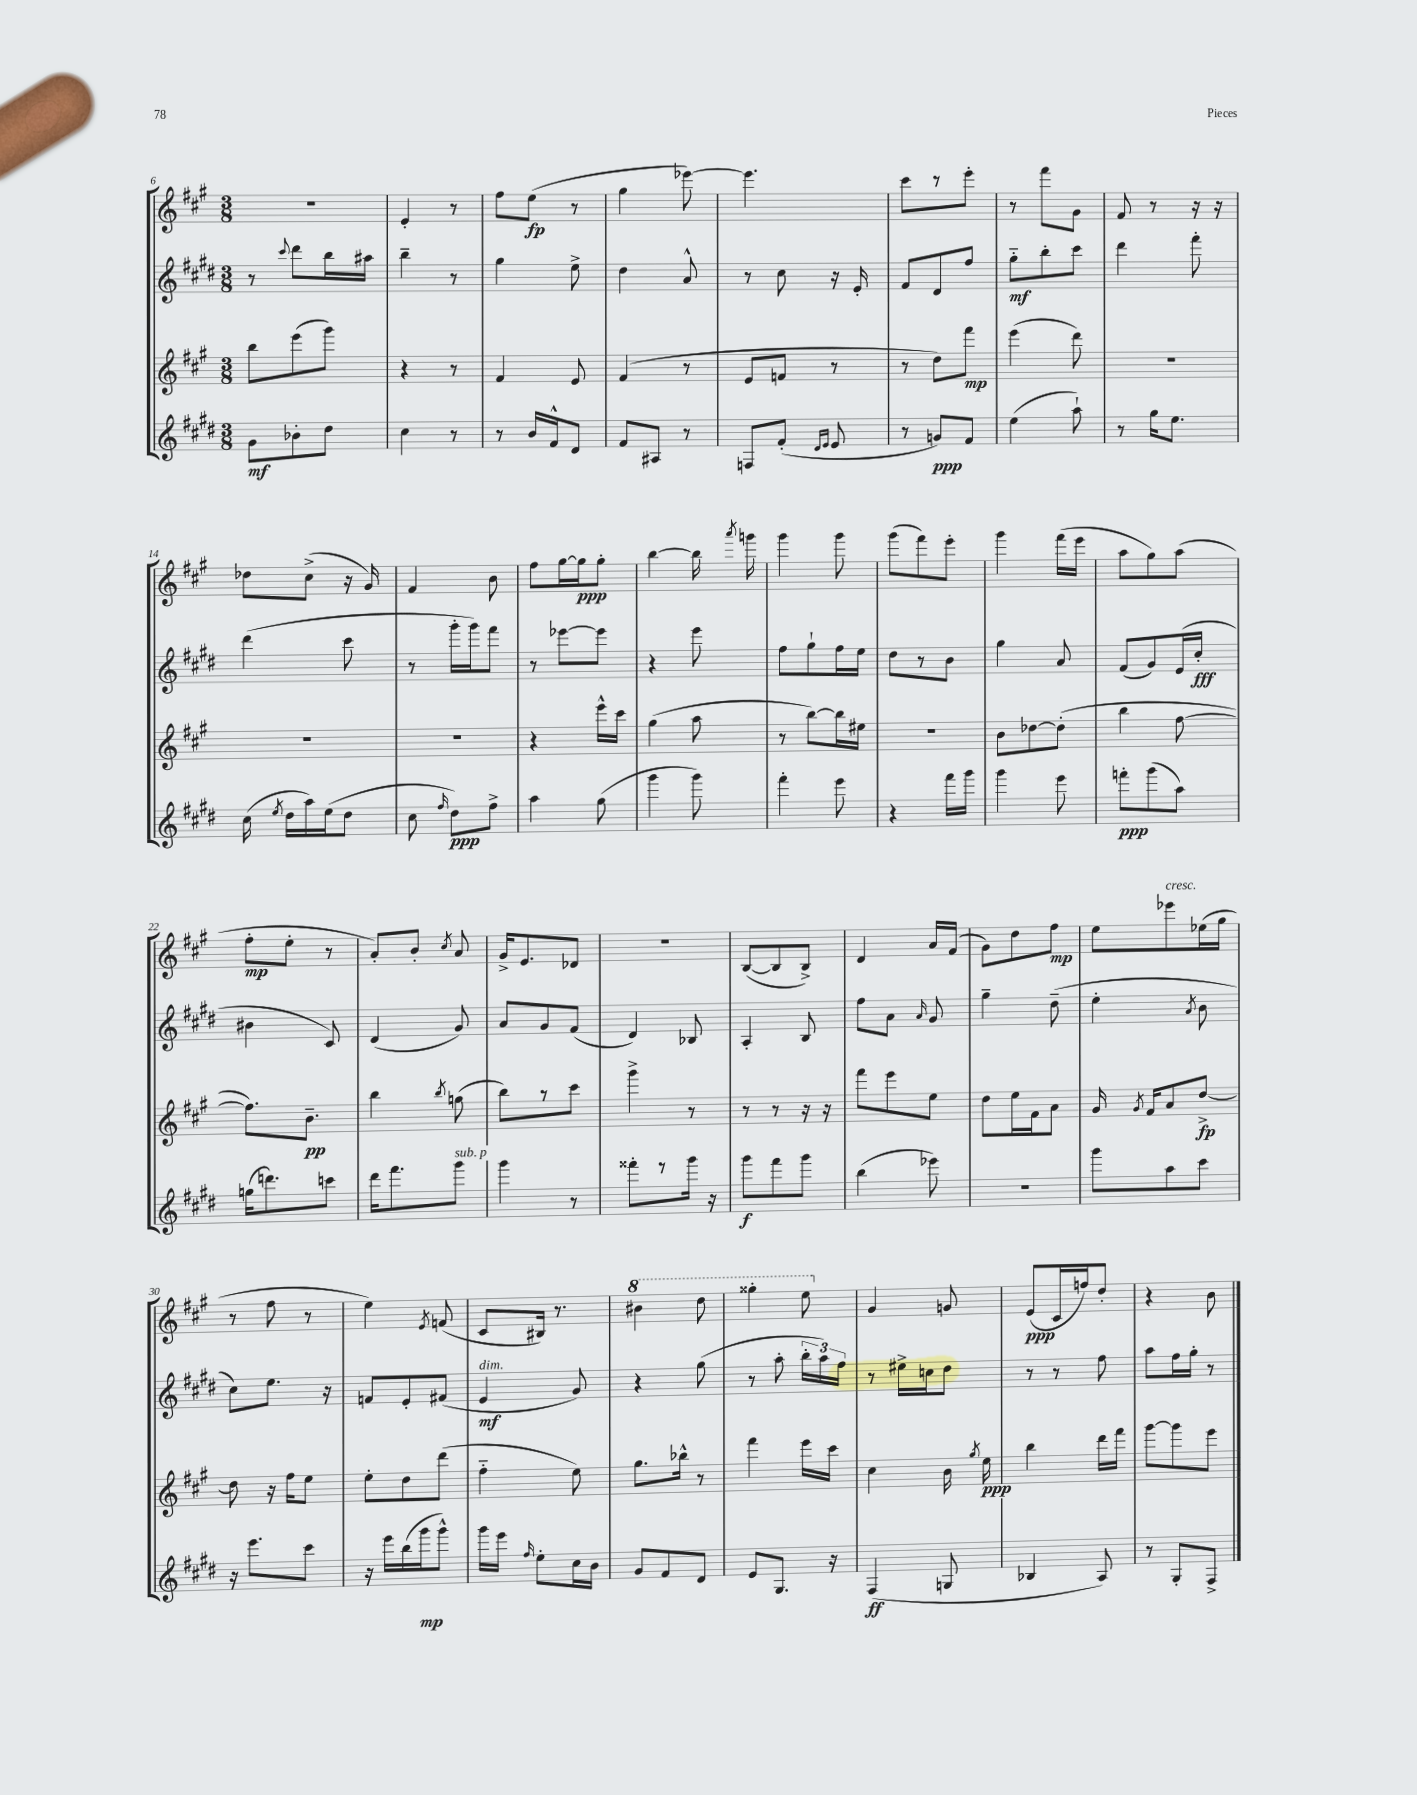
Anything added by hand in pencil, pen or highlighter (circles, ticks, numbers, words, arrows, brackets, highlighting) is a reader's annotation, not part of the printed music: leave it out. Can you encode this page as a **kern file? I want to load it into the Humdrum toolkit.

**kern	**dynam	**kern	**dynam	**kern	**dynam	**kern	**dynam
*part4	*part4	*part3	*part3	*part2	*part2	*part1	*part1
*staff4	*staff4	*staff3	*staff3	*staff2	*staff2	*staff1	*staff1
*clefG2	*	*clefG2	*	*clefG2	*	*clefG2	*
*k[f#c#g#d#]	*	*k[f#c#g#]	*	*k[f#c#g#d#]	*	*k[f#c#g#]	*
*M3/8	*	*M3/8	*	*M3/8	*	*M3/8	*
=6	=6	=6	=6	=6	=6	=6	=6
8g#\L	mf	8bb\L	.	8r	.	4.r	.
.	.	.	.	8qqccc#/	.	.	.
8b-X'\	.	(8eee\	.	8ddd#\L	.	.	.
8dd#\J	.	8ggg#\J)	.	16bb\L	.	.	.
.	.	.	.	16aa#X\JJ	.	.	.
=7	=7	=7	=7	=7	=7	=7	=7
4cc#\	.	4r	.	4bb~\	.	4e'/	.
8r	.	8r	.	8r	.	8r	.
=8	=8	=8	=8	=8	=8	=8	=8
8r	.	4f#/	.	4gg#\	.	8ff#\L	.
16b/LL	.	.	.	.	.	(8ee\J	fp
16f#^^/J	.	.	.	.	.	.	.
8d#/J	.	8e/	.	8ee^\	.	8r	.
=9	=9	=9	=9	=9	=9	=9	=9
8f#/L	.	(4f#/	.	4dd#\	.	4gg#\	.
8A#X/J	.	.	.	.	.	.	.
8r	.	8r	.	8a^^/	.	[8eee-X\)	.
=10	=10	=10	=10	=10	=10	=10	=10
8Fn/L	.	8e/L	.	8r	.	4.eee-\]	.
(8f#'/J	.	8fn/J	.	8cc#\	.	.	.
16qqd#/LL	.	.	.	.	.	.	.
16qqe/JJ	.	.	.	.	.	.	.
8e/	.	8r	.	16r	.	.	.
.	.	.	.	16e'/	.	.	.
=11	=11	=11	=11	=11	=11	=11	=11
8r	.	8r	.	8f#/L	.	8ccc#\L	.
8gn/L)	ppp	8dd\L)	.	8d#/	.	8r	.
8f#/J	.	8fff#\J	mp	8ff#/J	.	8eee'\J	.
=12	=12	=12	=12	=12	=12	=12	=12
(4ee\	.	(4eee\	.	8gg#\L	mf	8r	.
.	.	.	.	8bb'\	.	8fff#\L	.
8aa`\)	.	8ddd\)	.	8ccc#\J	.	8g#\J	.
=13	=13	=13	=13	=13	=13	=13	=13
8r	.	4.r	.	4ddd#\	.	8f#/	.
16gg#\KL	.	.	.	.	.	8r	.
8.ee\J	.	.	.	.	.	.	.
.	.	.	.	8fff#'\	.	16r	.
.	.	.	.	.	.	16r	.
!!LO:LB:g=z
=14	=14	=14	=14	=14	=14	=14	=14
(16cc#\	.	4.r	.	(4ddd#\	.	8dd-X\L	.
8qee/	.	.	.	.	.	.	.
16dd#\LL	.	.	.	.	.	.	.
16aa\)	.	.	.	.	.	(8cc#^\J	.
(16ee\J	.	.	.	.	.	.	.
8dd#\J	.	.	.	8ccc#\	.	16r	.
.	.	.	.	.	.	16g#/)	.
=15	=15	=15	=15	=15	=15	=15	=15
8cc#\	.	4.r	.	8r	.	4f#/	.
16qqff#/	.	.	.	.	.	.	.
8dd#\L)	ppp	.	.	16ggg#'\LL	.	.	.
.	.	.	.	16ggg#\J)	.	.	.
8ff#^\J	.	.	.	8fff#\J	.	8b\	.
=16	=16	=16	=16	=16	=16	=16	=16
4aa\	.	4r	.	8r	.	8ff#\L	.
.	.	.	.	[8eee-X\L	.	[16gg#\L	.
.	.	.	.	.	.	16gg#\J]	ppp
(8gg#\	.	16eee^^\LL	.	8eee-\J]	.	8gg#'\J	.
.	.	16ccc#\JJ	.	.	.	.	.
=17	=17	=17	=17	=17	=17	=17	=17
4ggg#\	.	(4gg#\	.	4r	.	[4bb\	.
8ggg#\)	.	8aa\	.	8eee\	.	16bb\]	.
.	.	.	.	.	.	8qaaa/	.
.	.	.	.	.	.	16gggn\	.
=18	=18	=18	=18	=18	=18	=18	=18
4fff#'\	.	8r	.	8ff#\L	.	4ggg#\	.
.	.	[8bb\L)	.	8gg#`\	.	.	.
8eee\	.	16bb\L]	.	16ff#\L	.	8ggg#\	.
.	.	16ee#X\JJ	.	16ee\JJ	.	.	.
=19	=19	=19	=19	=19	=19	=19	=19
4r	.	4.r	.	8dd#\L	.	(8ggg#\L	.
.	.	.	.	8r	.	8fff#\)	.
16fff#\LL	.	.	.	8b\J	.	8eee'\J	.
16ggg#\JJ	.	.	.	.	.	.	.
=20	=20	=20	=20	=20	=20	=20	=20
4ggg#\	.	8b\L	.	4gg#\	.	4ggg#\	.
.	.	[8dd-X\	.	.	.	.	.
8eee\	.	(8dd-'\J]	.	8a/	.	(16fff#\LL	.
.	.	.	.	.	.	16eee\JJ	.
=21	=21	=21	=21	=21	=21	=21	=21
8fffn'\L	ppp	4bb\	.	(8f#/L	.	8aa\L	.
(8ggg#\	.	.	.	8g#/)	.	8gg#\)	.
8aa\J)	.	[8ff#\	.	(16e/L	.	(8aa\J	.
.	.	.	.	16cc#'/JJ	fff	.	.
!!LO:LB:g=z
=22	=22	=22	=22	=22	=22	=22	=22
(16ggn\KL	.	8.ff#\L])	.	4b#X\	.	8ff#'\L	mp
8.dddn\)	.	.	.	.	.	.	.
.	.	.	.	.	.	8ee'\J	.
.	.	8.b~\J	pp	.	.	.	.
8cccn\J	.	.	.	8c#/)	.	8r	.
=23	=23	=23	=23	=23	=23	=23	=23
16ddd#\KL	.	4bb\	.	(4d#/	.	8a'/L)	.
8.fff#\	.	.	.	.	.	.	.
.	.	.	.	.	.	8b'/J	.
.	.	8qbb/	.	.	.	8qcc#/	.
!LO:TX:a:i:t=sub. p	!	!	!	!	!	!	!
8ggg#\J	.	(8ggn\	.	8g#/)	.	8a/	.
=24	=24	=24	=24	=24	=24	=24	=24
4ggg#\	.	8bb\L)	.	8a/L	.	16g#^/KL	.
.	.	.	.	.	.	8.e/	.
.	.	8r	.	8g#/	.	.	.
8r	.	8ccc#\J	.	(8f#/J	.	8d-X/J	.
=25	=25	=25	=25	=25	=25	=25	=25
8fff##X'\L	.	4ggg#^\	.	4d#/)	.	4.r	.
8r	.	.	.	.	.	.	.
16ggg#\Jk	.	8r	.	8B-X/	.	.	.
16r	.	.	.	.	.	.	.
=26	=26	=26	=26	=26	=26	=26	=26
8ggg#\L	f	8r	.	4A'/	.	([8B/L	.
8fff#\	.	8r	.	.	.	8B/]	.
8ggg#\J	.	16r	.	8B/	.	8B^/J)	.
.	.	16r	.	.	.	.	.
=27	=27	=27	=27	=27	=27	=27	=27
(4bb\	.	8fff#\L	.	8ff#\L	.	4d/	.
.	.	8eee\	.	8a\J	.	.	.
.	.	.	.	16qqa/	.	.	.
8eee-X\)	.	8ee\J	.	8g#/	.	16a/LL	.
.	.	.	.	.	.	(16f#/JJ	.
=28	=28	=28	=28	=28	=28	=28	=28
4.r	.	8dd\L	.	4gg#~\	.	8g#\L)	.
.	.	16ee\L	.	.	.	8dd\	.
.	.	16f#\J	.	.	.	.	.
.	.	8a\J	.	(8dd#~\	.	8ff#\J	mp
=29	=29	=29	=29	=29	=29	=29	=29
8ggg#\L	.	16g#/	.	4ee'\	.	8ee\L	.
.	.	8qg#/	.	.	.	.	.
.	.	16f#/KL	.	.	.	.	.
!	!	!	!	!	!	!LO:TX:a:i:t=cresc.	!
8aa\	.	8a/	.	.	.	8eee-X\	.
.	.	.	.	8qa/	.	.	.
8ccc#\J	.	[8dd^/J	fp	8b\	.	(16ee-X\L	.
.	.	.	.	.	.	16gg#\JJ	.
!!LO:LB:g=z
=30	=30	=30	=30	=30	=30	=30	=30
16r	.	8dd\]	.	8cc#\L)	.	8r	.
8.eee\L	.	.	.	.	.	.	.
.	.	16r	.	8.ee\J	.	8ff#\	.
.	.	16ff#\KL	.	.	.	.	.
8ccc#\J	.	8ee\J	.	.	.	8r	.
.	.	.	.	16r	.	.	.
=31	=31	=31	=31	=31	=31	=31	=31
16r	.	8ee'\L	.	8fn/L	.	4ee\)	.
16eee\LL	.	.	.	.	.	.	.
(16bb\	.	8dd\	.	8e'/	.	.	.
16ggg#\J	mp	.	.	.	.	.	.
.	.	.	.	.	.	8qe/	.
8ggg#^^\J)	.	(8ddd\J	.	(8f#X/J	.	(8fn/	.
=32	=32	=32	=32	=32	=32	=32	=32
!	!	!	!	!LO:TX:a:i:t=dim.	!	!	!
16ggg#\LL	.	4ff#\	.	4e/	mf	8c#/L	.
16eee\JJ	.	.	.	.	.	.	.
16qqff#/	.	.	.	.	.	.	.
8ee'\L	.	.	.	.	.	16B#X/Jk)	.
.	.	.	.	.	.	8.r	.
16cc#\L	.	8ee\)	.	8g#/)	.	.	.
16b\JJ	.	.	.	.	.	.	.
=33	=33	=33	=33	=33	=33	=33	=33
*	*	*	*	*	*	*8va	*
8g#/L	.	8.gg#\L	.	4r	.	4bb#X\	.
8f#/	.	.	.	.	.	.	.
.	.	16bb-X^^\Jk	.	.	.	.	.
8d#/J	.	8r	.	(8gg#\	.	8ddd\	.
=34	=34	=34	=34	=34	=34	=34	=34
8e/L	.	4fff#\	.	8r	.	4ggg##X'\	.
8.G#/J	.	.	.	8aa'\	.	.	.
.	.	16eee\LL	.	24bb'\LL	.	8eee\	.
.	.	.	.	24aa\)	.	.	.
16r	.	16ccc#\JJ	.	.	.	.	.
.	.	.	.	24ff#\JJ	.	.	.
=35	=35	=35	=35	=35	=35	=35	=35
*	*	*	*	*	*	*X8va	*
(4F#/	ff	4cc#\	.	8r	.	4g#/	.
.	.	.	.	16ee#X^\LL	.	.	.
.	.	.	.	16ccn\J	.	.	.
8Gn/	.	16b\	.	8dd#\J	.	8gn/	.
.	.	8qgg#/	.	.	.	.	.
.	.	16ee\	ppp	.	.	.	.
=36	=36	=36	=36	=36	=36	=36	=36
4B-X/	.	4bb\	.	8r	.	(8e/L	ppp
.	.	.	.	8r	.	16c#/L	.
.	.	.	.	.	.	16ffn/J)	.
8A/)	.	16ddd\LL	.	8ff#\	.	8dd'/J	.
.	.	16fff#\JJ	.	.	.	.	.
=37	=37	=37	=37	=37	=37	=37	=37
8r	.	[8ggg#\L	.	8aa\L	.	4r	.
8G#'/L	.	8ggg#\]	.	16ff#\L	.	.	.
.	.	.	.	16gg#'\JJ	.	.	.
8F#^/J	.	8eee\J	.	8r	.	8b\	.
==	==	==	==	==	==	==	==
*-	*-	*-	*-	*-	*-	*-	*-
